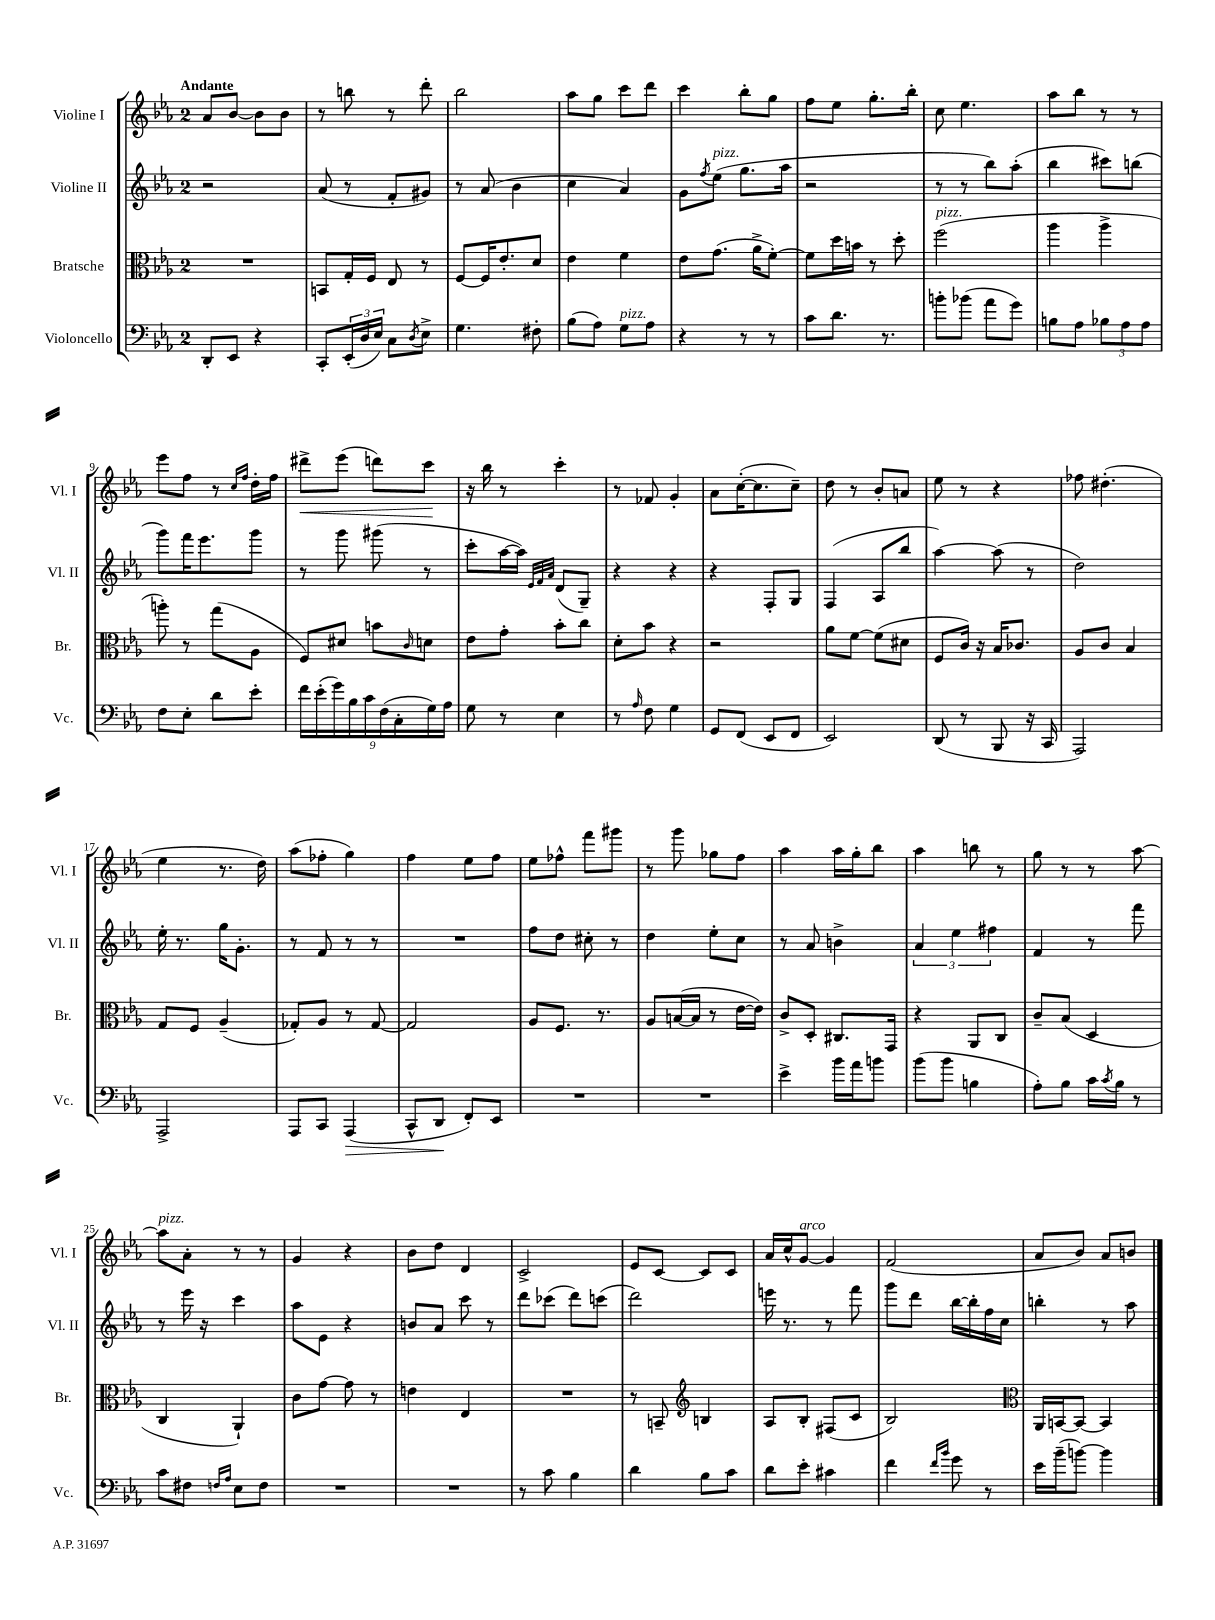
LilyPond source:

<<
\new StaffGroup <<
\new Staff = "s0" \with { instrumentName = "Violine I" shortInstrumentName = "Vl. I" } {
    \clef treble \key ees \major \once \override Staff.TimeSignature.style = #'single-digit \time 2/4 \tempo "Andante"
    aes'8 bes'8~ bes'8 bes'8 |
    r8 b''8 r8 d'''8-. |
    bes''2 |
    aes''8 g''8 c'''8 d'''8 |
    c'''4 bes''8-. g''8 |
    f''8 ees''8 g''8.-. bes''16-. |
    c''8 ees''4. |
    aes''8 bes''8 r8 r8 |
    ees'''8 f''8 r8 \grace { c''16 f''16 } d''16-. f''16 |
    dis'''8->\< ees'''8( d'''8) c'''8\! |
    r16 bes''16 r8 c'''4-. |
    r8 fes'8 g'4-. |
    aes'8 c''16~-.( c''8. c''8--) |
    d''8 r8 bes'8-. a'8 |
    ees''8 r8 r4 |
    fes''8 dis''4.-.( |
    ees''4 r8. d''16) |
    aes''8( fes''8-. g''4) |
    f''4 ees''8 f''8 |
    ees''8 fes''8-^ f'''8 gis'''8 |
    r8 g'''8 ges''8 f''8 |
    aes''4 aes''16 g''16-. bes''8 |
    aes''4 b''8 r8 |
    g''8 r8 r8 aes''8~ |
    aes''8^\markup { \italic "pizz." } aes'8-. r8 r8 |
    g'4 r4 |
    bes'8 d''8 d'4 |
    c'2-> |
    ees'8 c'8~ c'8 c'8 |
    aes'16 c''16-^ g'8~^\markup { \italic "arco" } g'4 |
    f'2( |
    aes'8 bes'8) aes'8 b'8 \bar "|." |
}
\new Staff = "s1" \with { instrumentName = "Violine II" shortInstrumentName = "Vl. II" } {
    \clef treble \key ees \major \once \override Staff.TimeSignature.style = #'single-digit \time 2/4
    r2 |
    aes'8( r8 f'8-. gis'8) |
    r8 aes'8( bes'4 |
    c''4 aes'4) |
    g'8 \acciaccatura { f''8 } ees''8^\markup { \italic "pizz." }( g''8. aes''16 |
    r2 |
    r8 r8 bes''8) aes''8-.( |
    bes''4 cis'''8) b''8( |
    g'''8) f'''16 ees'''8. g'''8 |
    r8 g'''8 gis'''8( r8 |
    c'''8-. aes''16~ aes''16) \grace { ees'32 f'32 aes'32 } d'8( g8--) |
    r4 r4 |
    r4 f8-. g8 |
    f4( aes8 bes''8 |
    aes''4~) aes''8( r8 |
    d''2) |
    ees''16-. r8. g''16 g'8.-. |
    r8 f'8 r8 r8 |
    R2 |
    f''8 d''8 cis''8-. r8 |
    d''4 ees''8-. c''8 |
    r8 aes'8 b'4-> |
    \tuplet 3/2 { aes'4 ees''4 fis''4 } |
    f'4 r8 f'''8 |
    r8 ees'''16 r16 c'''4 |
    aes''8 ees'8 r4 |
    b'8 aes'8 c'''8 r8 |
    d'''8 ces'''8( d'''8) c'''8( |
    d'''2) |
    e'''16 r8. r8 f'''8 |
    g'''8 d'''8 bes''16~ bes''16-. f''16 c''16 |
    b''4-. r8 aes''8 \bar "|." |
}
\new Staff = "s2" \with { instrumentName = "Bratsche" shortInstrumentName = "Br." } {
    \clef alto \key ees \major \once \override Staff.TimeSignature.style = #'single-digit \time 2/4
    R2 |
    b,8 g16-. f16 ees8 r8 |
    f8~ f16 ees'8.-. d'8 |
    ees'4 f'4 |
    ees'8 g'8.( aes'16-> f'8~-.) |
    f'8 d''16 b'16 r8 d''8-. |
    f''2^\markup { \italic "pizz." }( |
    aes''4 aes''4-> |
    a''8-.) r8 g''8( aes8 |
    f8) dis'8 b'8 \grace { c'16 } d'8 |
    ees'8 g'8-. bes'8-. c''8 |
    d'8-. bes'8 r4 |
    r2 |
    aes'8 f'8~ f'8( dis'8 |
    f8 c'16) r16 bes16 ces'8. |
    aes8 c'8 bes4 |
    g8 f8 aes4--( |
    ges8-.) aes8 r8 ges8~ |
    ges2 |
    aes8 f8. r8. |
    aes8 b16~( b16 r8 ees'16~ ees'16) |
    c'8-> d8-. cis8. g,16 |
    r4 aes,8 c8 |
    c'8-- bes8( d4 |
    c4 aes,4-!) |
    c'8 g'8~ g'8 r8 |
    e'4 ees4 |
    R2 |
    r8 b,8-- \clef treble b4 |
    aes8 bes8-. fis8( c'8 |
    bes2) |
    \clef alto aes,16 b,16~ b,8~ b,4 \bar "|." |
}
\new Staff = "s3" \with { instrumentName = "Violoncello" shortInstrumentName = "Vc." } {
    \clef bass \key ees \major \once \override Staff.TimeSignature.style = #'single-digit \time 2/4
    d,8-. ees,8 r4 |
    c,8-. \tuplet 3/2 { ees,16-.( d16 ees16) } c8 \acciaccatura { d8 } ees8-> |
    g4. fis8-. |
    bes8( aes8) g8^\markup { \italic "pizz." } aes8 |
    r4 r8 r8 |
    c'8 d'8. r8. |
    b'8-. bes'8( aes'8 g'8) |
    b8 aes8 \tuplet 3/2 { bes8 aes8 aes8 } |
    f8 ees8-. d'8 ees'8-. |
    \tuplet 9/8 { f'16 ees'16-.( g'16) bes16 c'16 f16( c16-. g16) aes16 } |
    g8 r8 ees4 |
    r8 \grace { aes16 } f8 g4 |
    g,8 f,8( ees,8 f,8 |
    ees,2) |
    d,8( r8 bes,,8 r16 c,16 |
    aes,,2) |
    aes,,2-> |
    aes,,8 c,8 aes,,4\>( |
    c,8-^ d,8\! f,8-.) ees,8 |
    R2 |
    R2 |
    ees'4-> bes'16 aes'16 b'8 |
    bes'8( bes'8 b4 |
    aes8-.) bes8 c'16 \acciaccatura { c'8 } bes16 r8 |
    c'8 fis8 \grace { f16 aes16 } ees8 f8 |
    R2 |
    R2 |
    r8 c'8 bes4 |
    d'4 bes8 c'8 |
    d'8 ees'8-. cis'4 |
    f'4 \grace { f'16 bes'16 } g'8 r8 |
    ees'16 bes'16--( b'8~) b'4 \bar "|." |
}
>>
>>
